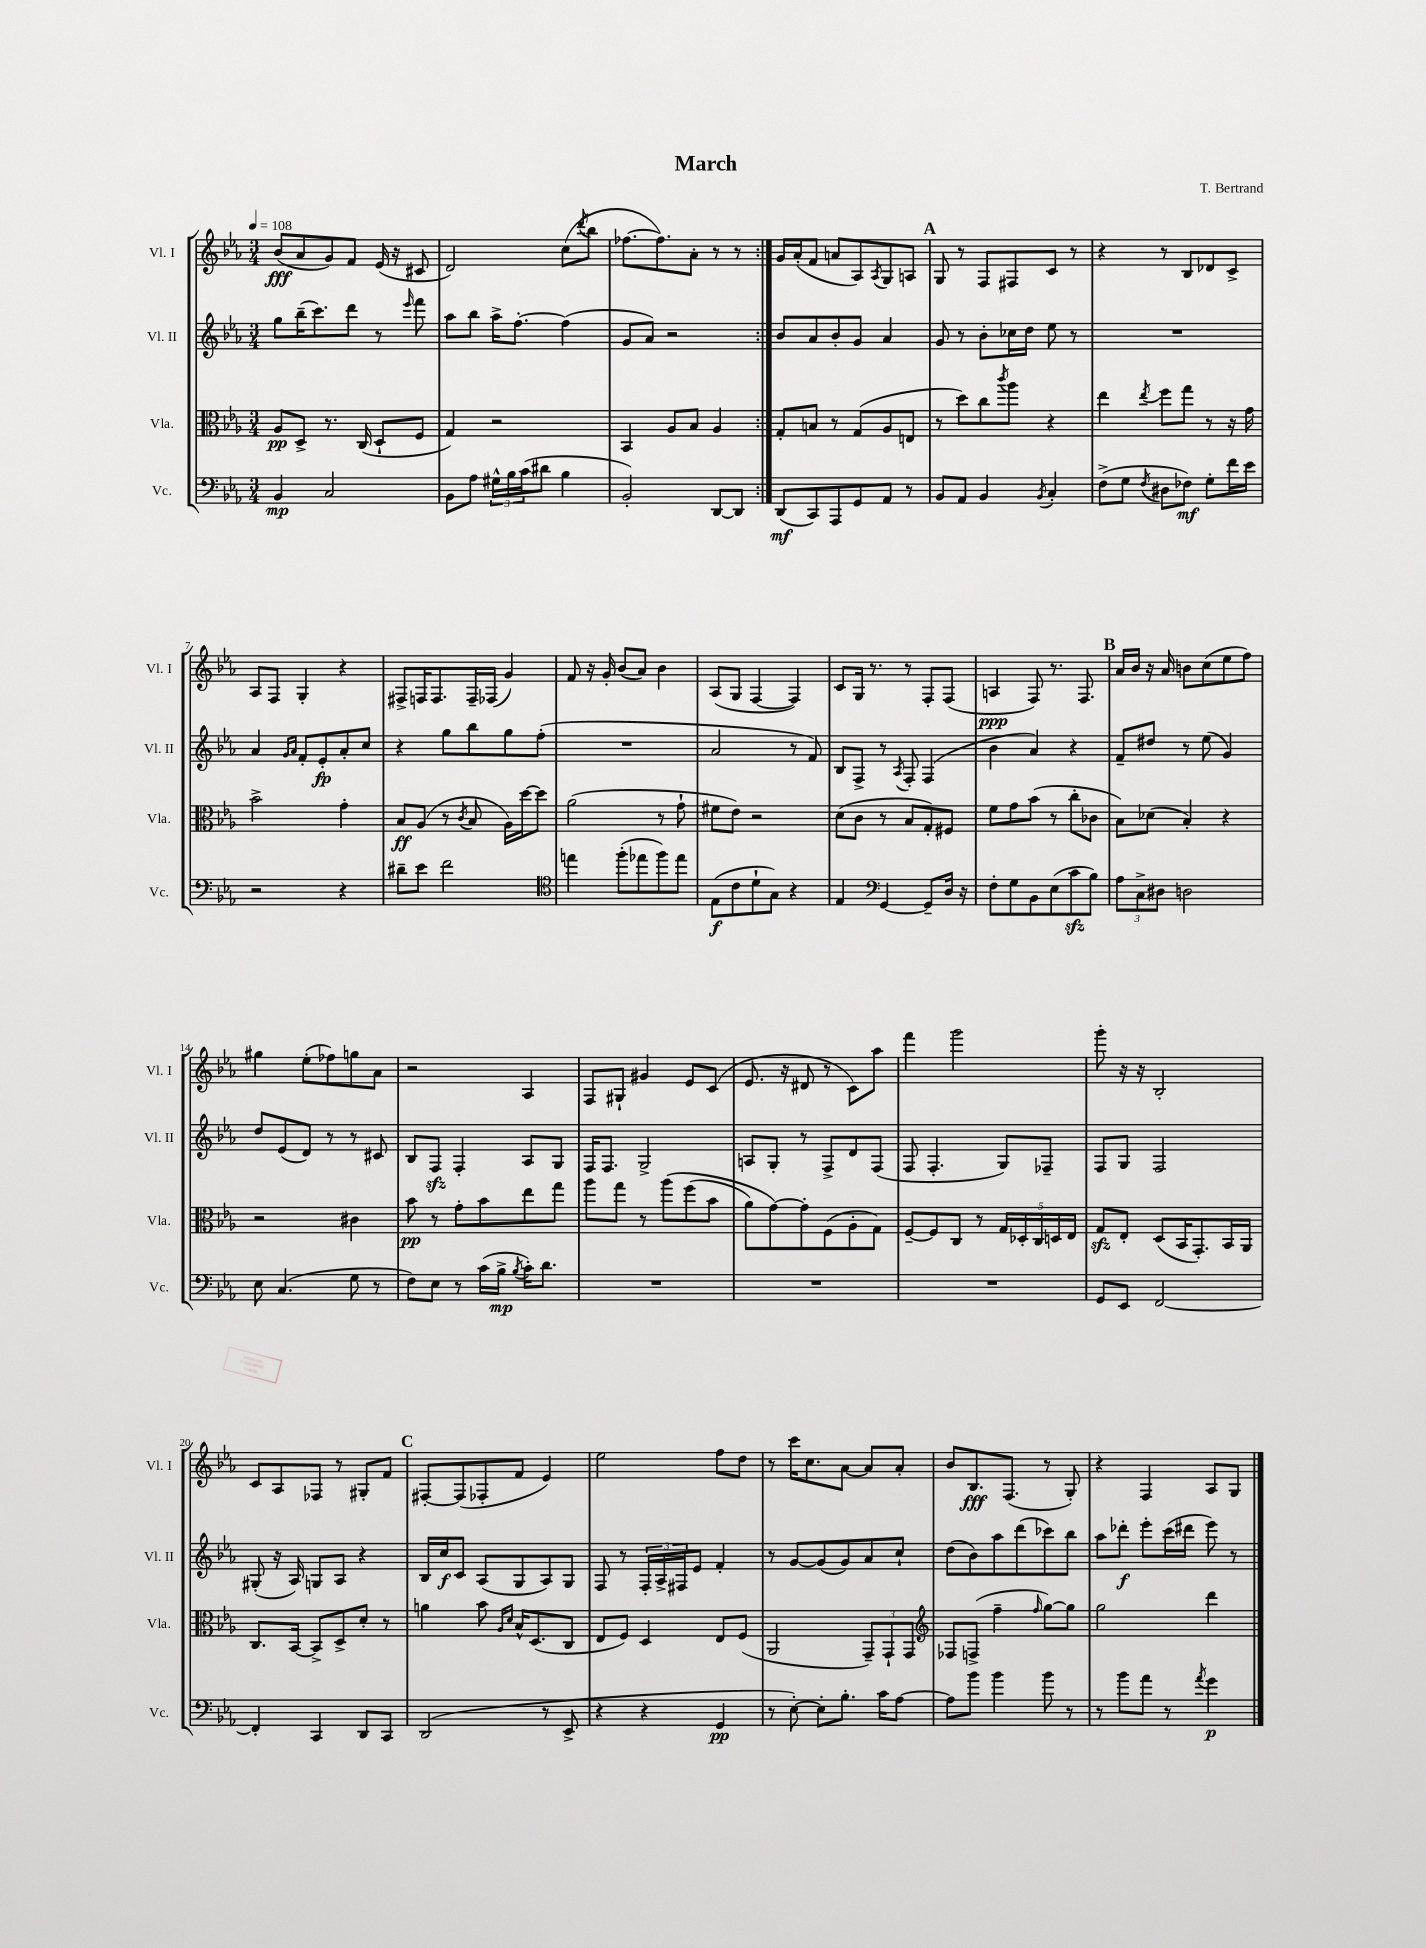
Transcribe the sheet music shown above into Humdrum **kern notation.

**kern	**kern	**kern	**kern
*staff4	*staff3	*staff2	*staff1
*clefF4	*clefC3	*clefG2	*clefG2
*k[b-e-a-]	*k[b-e-a-]	*k[b-e-a-]	*k[b-e-a-]
*M3/4	*M3/4	*M3/4	*M3/4
*MM108	*MM108	*MM108	*MM108
4BB-	8A-	8gg	(8b-
.	8D^	(16bb-~	8a-
.	.	8.ccc)	.
2C	8.r	.	8g)
.	.	8ddd	8f
.	(16C	.	.
.	8D`	8r	(16e-
.	.	.	16r
.	.	16qqeee-	.
.	8F	8fff	8c#
=	=	=	=
8BB-	4G)	8aa-	2d)
8A-	.	8bb-	.
24G#^^	2r	16aa-^	.
24B-	.	.	.
.	.	[8.ff'	.
(24c	.	.	.
8d#	.	.	.
4B-	.	(4ff]	(8cc
.	.	.	8qddd
.	.	.	8bb-
=	=	=	=
2BB-')	4BB-	8g	[8.ff-
.	.	8a-)	.
.	.	.	8.ff-])
.	8A-	2r	.
.	8B-	.	8a-'
[8DD	4A-	.	8r
8DD]	.	.	8r
=:|!	=:|!	=:|!	=:|!
(8DD	8G'	8b-	16g
.	.	.	(16a-'
8CC)	8B	8a-	8f
8AAA-	8r	8b-'	8a
8GG	(8G	8g	8A-)
.	.	.	8qA-
8AA-	8A-	4a-	8G
8r	8E	.	8A
=	=	=	=
8BB-	8r	8g	8G
8AA-	8dd)	8r	8r
4BB-	8cc	8b-'	8F
.	8qccc	.	.
.	8aa-	16cc-	8F#
.	.	16dd	.
8qBB-	.	.	.
4C'	4r	8ee-	8c
.	.	8r	8r
=	=	=	=
(8F^	4ee-	2.r	4r
8G	.	.	.
8qF	8qee-	.	.
8D#	8ff	.	8r
8F-)	8gg	.	8B-
8G'	8r	.	8d-
16f	16r	.	8c^
16e-	16g	.	.
=	=	=	=
2r	2b-^	4a-	8A-
.	.	.	8F
.	.	16qqg	.
.	.	16qqa-	.
.	.	8f'	4G'
.	.	8e-'	.
4r	4g'	8a-'	4r
.	.	8cc	.
=	=	=	=
8d#~	8B-	4r	8F#^
8e-	(8A-	.	16F
.	.	.	8.F
2f	8r	8gg	.
.	8qc	.	.
.	8B-	8bb-	16F~
.	.	.	(16F-
.	16A-)	8gg	4g)
.	[16dd	.	.
.	8dd]	(8ff'	.
=	=	=	=
*clefC4	*	*	*
4ee	(2a-	2.r	8f
.	.	.	16r
.	.	.	16g'
(8ff'	.	.	(8b-
8ee-	.	.	8a-)
8ff)	8r	.	4b-
8ee-	8g`	.	.
=	=	=	=
(8E-	8f#	2a-	(8A-
8c	8e-)	.	8G
8d`	2r	.	[4F
8G)	.	.	.
4r	.	8r	4F])
.	.	8f)	.
=	=	=	=
4E-	(8d	8B-	8c
.	8c	8F^	16G
.	.	.	8.r
*clefF4	*	*	*
[4GG	8r	8r	.
.	.	8qA-	.
.	8B-	8F'	8r
8GG~]	8G')	(4F	8F'
16D	8F#	.	(8F
16r	.	.	.
=	=	=	=
8F'	8f	4b-	4A
8G	8g	.	.
8BB-	(8b-	4a-)	8F)
(8E-	8r	.	8.r
8c	8cc'	4r	.
.	.	.	8.F
8B-)	8c-	.	.
=	=	=	=
12A-	8B-)	8f~	16a-
.	.	.	16b-
12C^	.	.	.
.	(8d-	8dd#	16r
12D#	.	.	.
.	.	.	16a-
2D	4B-')	8r	8b
.	.	(8ee-	(8cc
.	4r	4g)	8ee-
.	.	.	8ff)
=	=	=	=
8E-	2r	8dd	4gg#
(4.C	.	(8e-	.
.	.	8d)	(8ee-'
.	.	8r	8ff-)
8G	4c#	8r	8gg
8r	.	8c#	8a-
=	=	=	=
8F)	8b-	8B-	2r
8E-	8r	8F	.
8r	8g'	4F'	.
(16c	8b-	.	.
16B-^	.	.	.
8qB-	.	.	.
16c')	8ee-	8A-	4A-
8.d	.	.	.
.	8gg	8G	.
=	=	=	=
2.r	8aa-	16F	8F
.	.	8.F	.
.	8gg	.	8G#`
.	8r	2G^	4g#
.	&(8aa-	.	.
.	(8ff	.	8e-
.	8b-	.	(8c
=	=	=	=
2.r	8a-)	8A	8.e-
.	[8g&)	8G'	.
.	.	.	16r
.	8g']	8r	8d#
.	(8F	8F^	8r
.	8A-'	8d	8c)
.	8G)	(8F	8aa-
=	=	=	=
2.r	[8F~	8F	4fff
.	8F]	4.F'	.
.	8C	.	2ggg
.	8r	.	.
.	20G	8G)	.
.	20D-'	.	.
.	20C	.	.
.	.	8F-~	.
.	20D	.	.
.	20E-	.	.
=	=	=	=
8GG	8G	8F	8ggg'
8EE-	8E-'	8G	16r
.	.	.	16r
[2FF	(8D	2F	2B-'
.	16BB-	.	.
.	8.GG')	.	.
.	16BB-	.	.
.	16AA-	.	.
=	=	=	=
4FF']	8.C	(8G#'	8c
.	.	16r	8A-
.	[16BB-	16A-)	.
4CC	8BB-^]	8G	8F-
.	8D^	8A-	8r
8DD	8d'	4r	8G#'
8CC	8r	.	8f
=	=	=	=
(2DD	4a	16B-	[8F#'
.	.	16cc	.
.	.	8c	(8F#]
.	8b-	(8A-	8F-'
.	16qqA-	.	.
.	16qqd	.	.
.	16B-^^	8G	8f
.	(8.D	.	.
8r	.	8A-)	4e-)
8EE-^	8C	8G	.
=	=	=	=
4r	8E-	8F	2ee-
.	8F)	8r	.
4r	4D	24F'	.
.	.	24A-^	.
.	.	24F#	.
.	.	8e-	.
4GG	8E-	4f'	8ff
.	(8F	.	8dd
=	=	=	=
8r	2AA-	8r	8r
[8E-')	.	[8g	16ccc
.	.	.	8.cc
8E-']	.	(8g]	.
8.B-'	.	8g)	[8a-
.	12GG~)	8a-	8a-]
16c	.	.	.
.	12GG`	.	.
[8A-	.	8cc`	8a-'
.	12GG	.	.
=	=	=	=
*	*clefG2	*	*
8A-]	8F-	(8dd	8b-
8b-	(8F^	8b-)	8.B-
4b-	4ff~	8aa-	.
.	.	.	(8.F
.	.	(8ddd	.
.	16qqff	.	.
8b-	[8gg)	8ccc-)	8r
8r	8gg]	8bb-	8G')
=	=	=	=
8r	2gg	8aa-	4r
8b-	.	8ddd-'	.
8a-	.	8eee-'	4F
8r	.	(16ccc	.
.	.	16ddd#	.
8qa-	.	.	.
4g	4ddd	8eee-)	8A-
.	.	8r	8G
==	==	==	==
*-	*-	*-	*-
